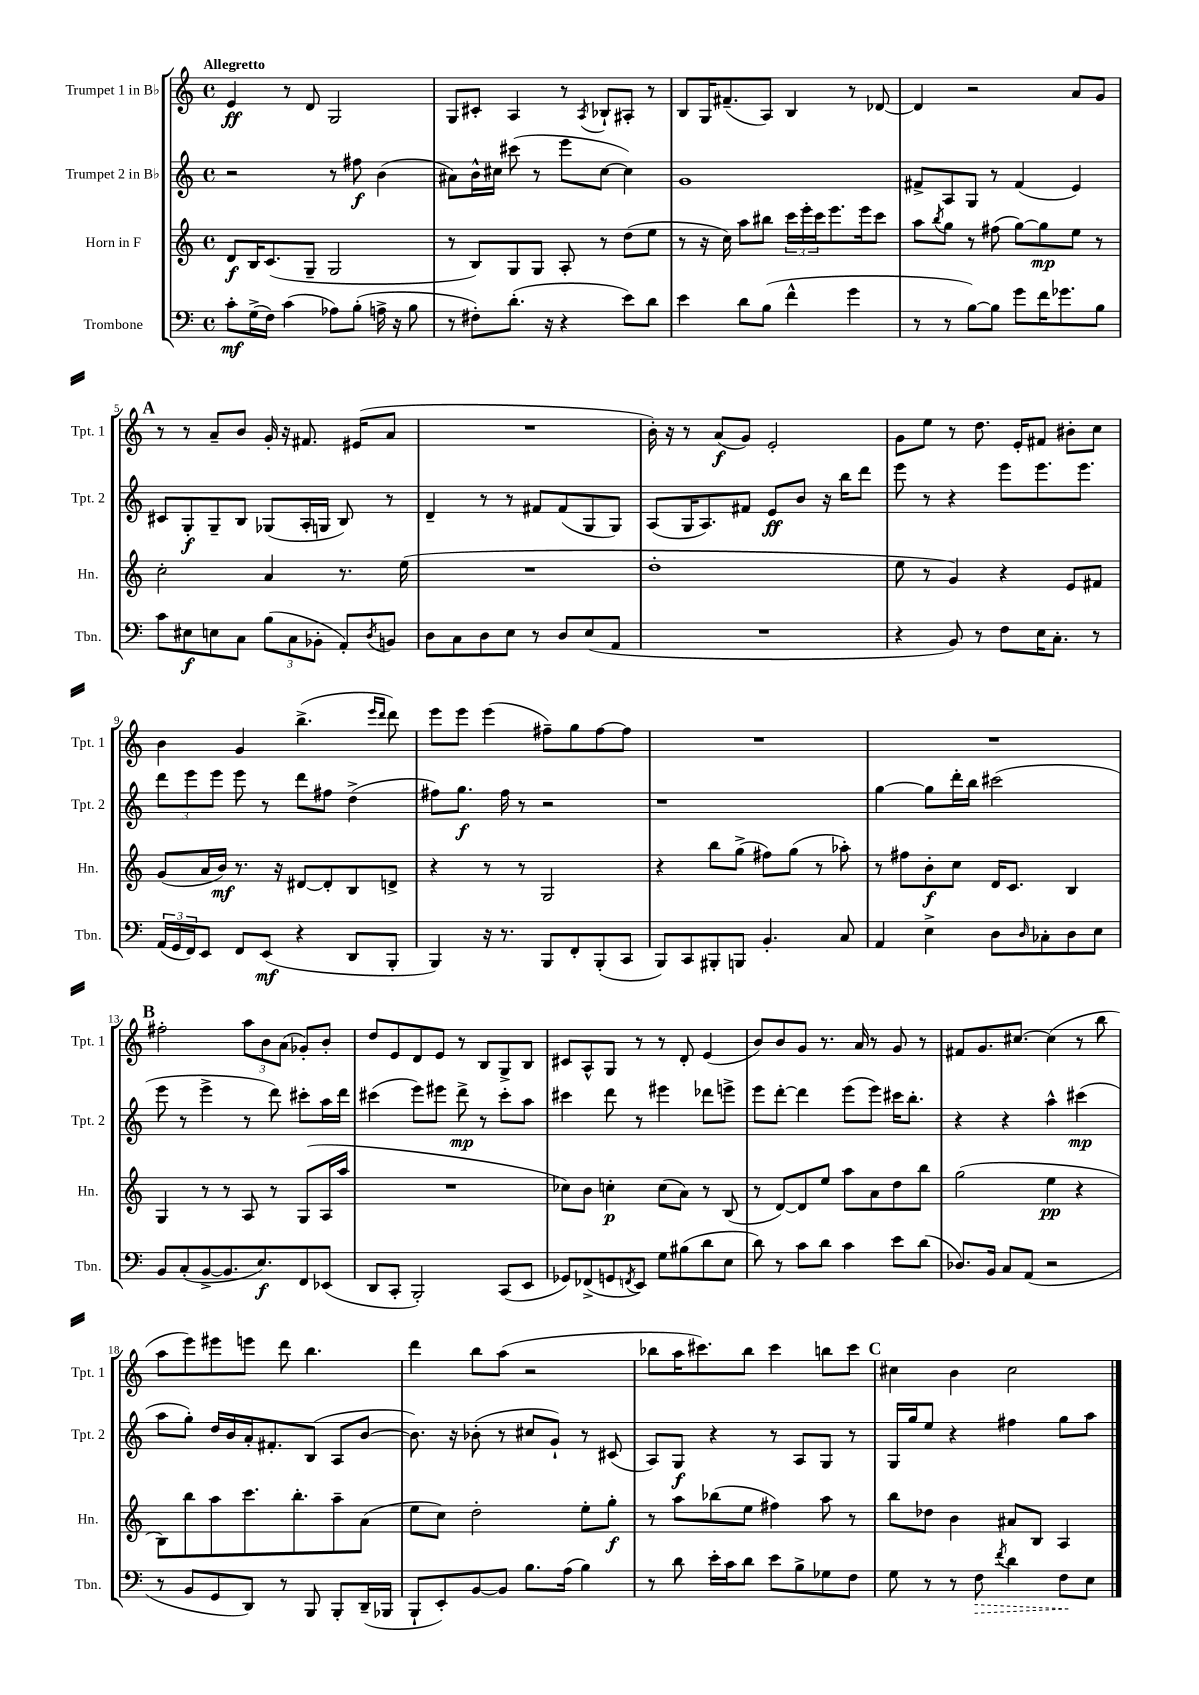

**kern	**kern	**kern	**kern
*staff4	*staff3	*staff2	*staff1
*clefF4	*clefG2	*clefG2	*clefG2
*k[]	*k[]	*k[]	*k[]
*M4/4	*M4/4	*M4/4	*M4/4
*met(c)	*met(c)	*met(c)	*met(c)
8c'	8d	2r	4e
(16G^	16B	.	.
16F)	(8.c	.	.
(4c	.	.	8r
.	8G~	.	8d
8A-)	2G	8r	2G
(8B'	.	8ff#	.
16A^	.	(4b	.
16r	.	.	.
8B	.	.	.
=	=	=	=
8r	8r	8a#)	8G
8F#')	8B)	16b^^	8c#'
.	.	16cc#	.
(8.d'	8G	(8ccc#	4A
.	8G	8r	.
16r	.	.	.
4r	8A'	8eee	8r
.	.	.	8qA
.	8r	[8cc#	8B-`
8e)	(8dd	4cc#])	8A#'
8d	8ee	.	8r
=	=	=	=
4e	8r	1g	8B
.	16r	.	16G
.	16cc)	.	(8.f#~
8d	8aa	.	.
(8B	8bb#	.	8A)
4f^^	24ccc	.	4B
.	24eee'	.	.
.	24ccc	.	.
.	8.eee	.	.
4g	.	.	8r
.	16eee	.	.
.	8ccc	.	[8d-
=	=	=	=
8r	8aa	8f#^	4d-]
.	8qbb	.	.
8r	8gg	8A	.
[8B)	8r	8G	2r
8B]	(8ff#	8r	.
8g	[8gg)	(4f#	.
16f	8gg]	.	.
8.g-	.	.	.
.	8ee	4e)	8a
8B	8r	.	8g
=	=	=	=
8c	2cc'	8c#	8r
8E#	.	8G'	8r
8E	.	8G~	8a~
8C	.	8B	8b
(12B	4a	(8G-	16g'
.	.	.	16r
12C	.	.	.
.	.	16A'	8.f#
12BB-'	.	.	.
.	.	16G	.
8AA')	8.r	8B)	.
.	.	.	(16e#
8qD	.	.	.
8BB	.	8r	8a
.	(16ee	.	.
=	=	=	=
8D	1r	4d~	1r
8C	.	.	.
8D	.	8r	.
8E	.	8r	.
8r	.	8f#	.
8D	.	(8f#	.
(8E	.	8G	.
8AA	.	8G)	.
=	=	=	=
1r	1dd'	(8A	16b')
.	.	.	16r
.	.	16G	8r
.	.	8.A)	.
.	.	.	(8a
.	.	8f#	8g)
.	.	8e	2e'
.	.	8b	.
.	.	16r	.
.	.	16bb	.
.	.	8ddd	.
=	=	=	=
4r	8ee	8eee	8g
.	8r	8r	8ee
8BB)	4g)	4r	8r
8r	.	.	8.dd
8F	4r	8eee	.
.	.	.	16e'
16E	.	8.eee	8f#
8.C'	.	.	.
.	8e	.	8b#'
.	.	8.eee	.
8r	8f#	.	8cc
=	=	=	=
(24AA	(8g	12ddd	4b
24GG	.	.	.
24FF)	.	12eee	.
8EE	16a	.	.
.	.	12eee	.
.	16b)	.	.
8FF	8.r	8eee	4g
(8EE	.	8r	.
.	16r	.	.
4r	[8d#	8ddd	(4.bb^
.	8d#']	8ff#	.
8DD	8B	(4dd^	.
.	.	.	16qqeee
.	.	.	16qqddd
8BBB'	8d^	.	8ddd)
=	=	=	=
4BBB)	4r	8ff#)	8eee
.	.	8.gg	8eee
16r	8r	.	(4eee
8.r	.	16ff#	.
.	8r	8r	.
8BBB	2G	2r	8ff#~)
8FF'	.	.	8gg
(8BBB'	.	.	[8ff#
8CC	.	.	8ff#]
=	=	=	=
8BBB)	4r	1r	1r
8CC	.	.	.
8BBB#'	8bb	.	.
8BBB	(8gg^	.	.
4.BB'	8ff#)	.	.
.	(8gg	.	.
.	8r	.	.
8C	8aa-')	.	.
=	=	=	=
4AA	8r	[4gg	1r
.	8ff#	.	.
4E^	8b'	8gg]	.
.	8cc	16ddd'	.
.	.	16bb	.
8D	16d	(2ccc#	.
.	8.c	.	.
16qqD	.	.	.
8C-'	.	.	.
8D	4B	.	.
8E	.	.	.
=	=	=	=
8BB	4G	8eee	2ff#'
(8C'	.	8r	.
[8BB^	8r	4eee^	.
8.BB]	8r	.	.
.	8A	8r	12aa
8.E)	.	.	.
.	.	.	12b
.	8r	8ddd)	.
.	.	.	(12a
8FF	(8G	8ccc#'	8g-')
(8EE-	16A	16aa	8b'
.	16aa	16ddd	.
=	=	=	=
8DD	1r	(4ccc#	8dd
8CC'	.	.	8e
2BBB')	.	8eee)	8d
.	.	8eee#	8e
.	.	8ddd^	8r
.	.	8r	8B
(8CC	.	8ccc#'	8G^
8EE	.	8aa	8B
=	=	=	=
8GG-)	8cc-)	4ccc#	8c#
(8FF-^	8b	.	8A^^
8GG	4cc'	8ddd	8G
8qFF	.	.	.
8EE)	.	8r	8r
8G	(8cc	4eee#	8r
(8B#	8a)	.	8d'
8d	8r	8ddd-	(4e
8E	(8B	8eee^	.
=	=	=	=
8d)	8r	8eee	8b)
8r	[8d)	[8ddd'	8b
8c	8d]	4ddd]	8g
8d	8ee	.	8.r
4c	8aa	(8eee	.
.	.	.	16a
.	8a	8eee)	8r
8e	8dd	16ccc#	8g
.	.	8.bb'	.
(8d	8bb	.	8r
=	=	=	=
8.D-)	(2gg	4r	8f#
.	.	.	8.g
16BB	.	.	.
8C	.	4r	.
.	.	.	[8.cc#
(8AA	.	.	.
2r	4ee	4aa^^	(4cc#]
.	4r	(4ccc#	8r
.	.	.	8bb
=	=	=	=
8r	8B)	8aa	8aa
8BB	8bb	8gg')	8eee)
8GG	8aa	16dd	8eee#
.	.	16b	.
8DD)	8.ccc	16a'	8eee
.	.	8.f#'	.
8r	.	.	8ddd
.	8.bb'	.	.
8BBB	.	(8B	4.bb
8BBB'	8aa~	8A	.
(16DD~	(8a	[8b	.
16BBB-	.	.	.
=	=	=	=
8BBB`	8ee	8.b])	4ddd
8EE')	8cc)	.	.
.	.	16r	.
[8BB	2dd'	(8b-'	8bb
8BB]	.	8r	(8aa
8.B	.	8cc#	2r
.	.	8g`)	.
(16A	.	.	.
4B)	8ee'	8r	.
.	8gg'	(8c#	.
=	=	=	=
8r	8r	8A)	8bb-
8d	8aa	8G	16aa
.	.	.	8.ccc#)
16e'	(8bb-	4r	.
16c	.	.	.
8d	8ee	.	8bb-
8e	4ff#)	8r	4ccc#
8B^	.	8A	.
8G-	8aa	8G	8bb
8F	8r	8r	8ccc#
=	=	=	=
8G	8bb	16G	4cc#
.	.	16gg	.
8r	8dd-	8ee	.
8r	4b	4r	4b
8F	.	.	.
8qf	.	.	.
4d	8a#	4ff#	2cc#
.	8B	.	.
8F	4A	8gg	.
8E	.	8aa	.
==	==	==	==
*-	*-	*-	*-
